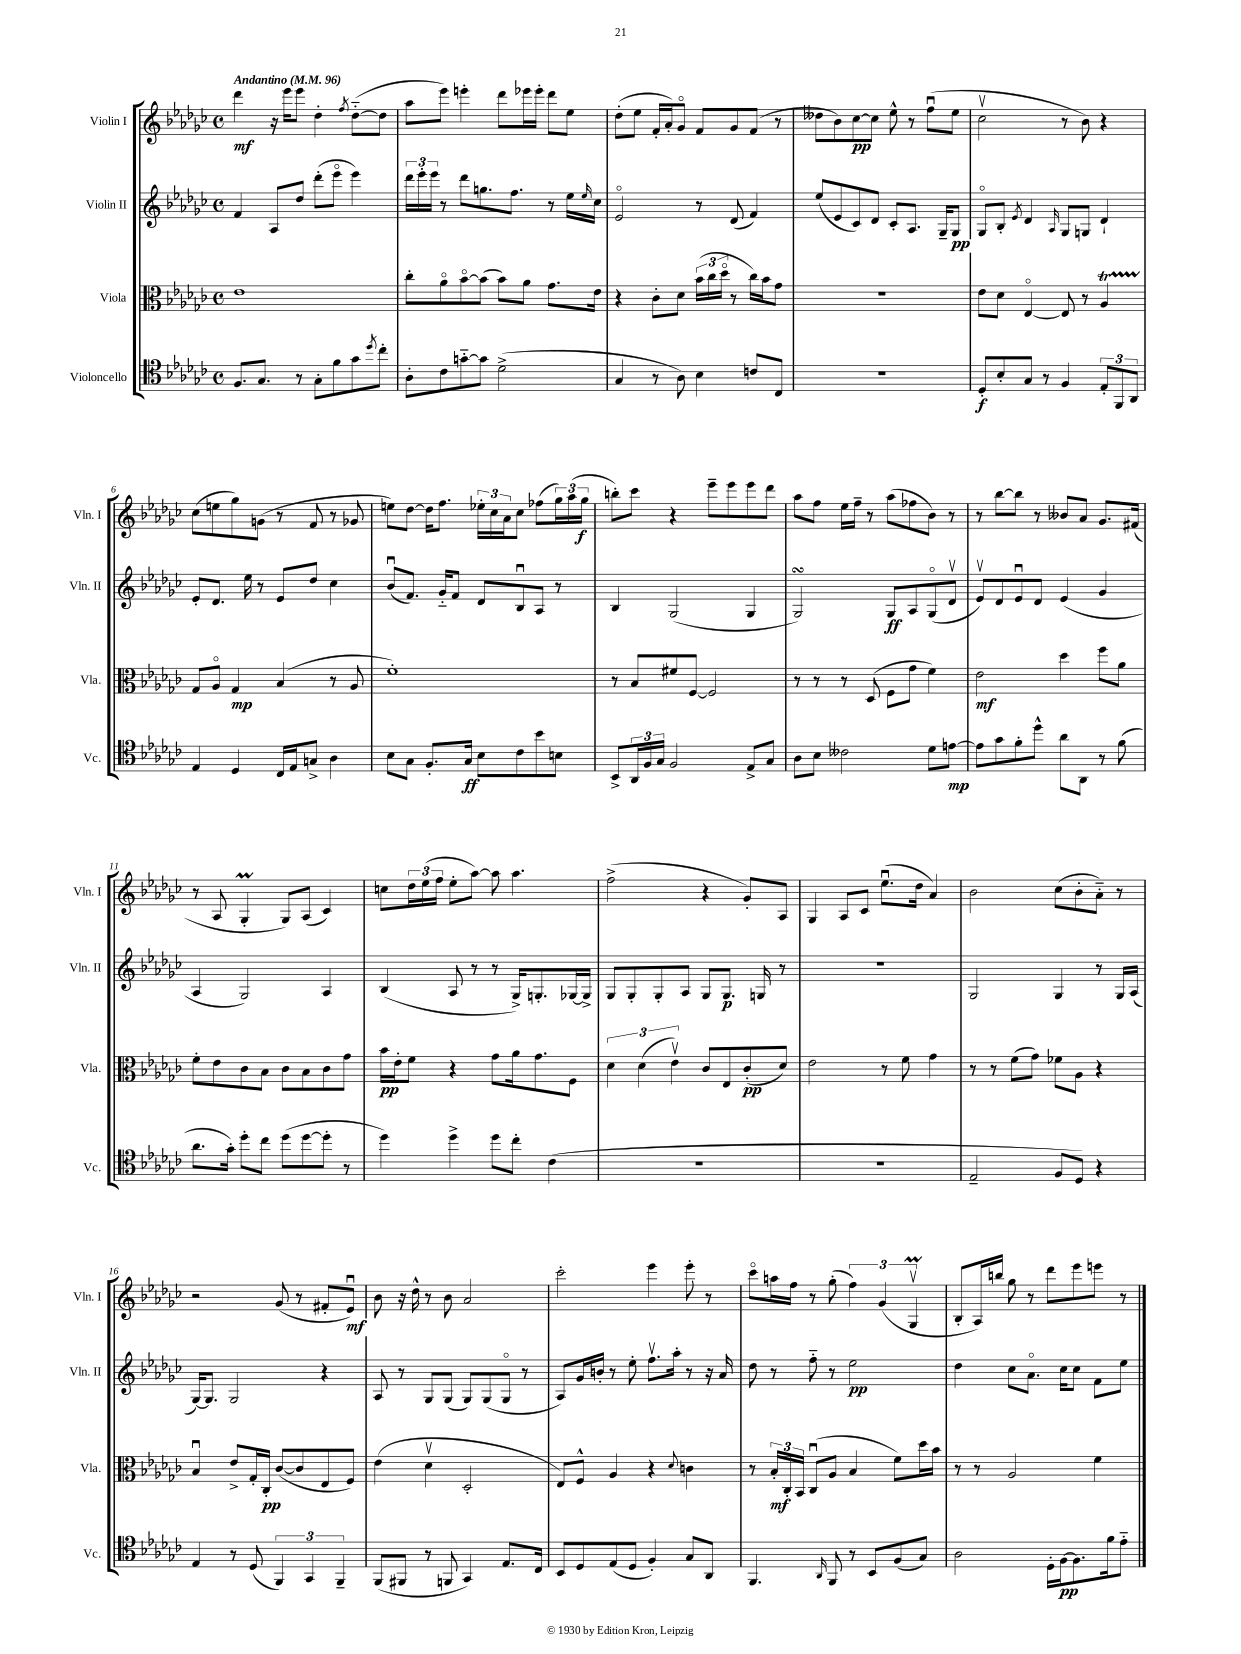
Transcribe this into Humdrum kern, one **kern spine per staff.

**kern	**dynam	**kern	**dynam	**kern	**dynam	**kern	**dynam
*part4	*part4	*part3	*part3	*part2	*part2	*part1	*part1
*staff4	*staff4	*staff3	*staff3	*staff2	*staff2	*staff1	*staff1
*I"Violoncello	*	*I"Viola	*	*I"Violin II	*	*I"Violin I	*
*I'Vc.	*	*I'Vla.	*	*I'Vln. II	*	*I'Vln. I	*
*clefC4	*	*clefC3	*	*clefG2	*	*clefG2	*
*k[b-e-a-d-g-c-]	*	*k[b-e-a-d-g-c-]	*	*k[b-e-a-d-g-c-]	*	*k[b-e-a-d-g-c-]	*
*M4/4	*	*M4/4	*	*M4/4	*	*M4/4	*
*met(c)	*	*met(c)	*	*met(c)	*	*met(c)	*
*MM96	*	*MM96	*	*MM96	*	*MM96	*
=1	=1	=1	=1	=1	=1	=1	=1
!	!	!	!	!	!	!LO:TX:a:B:t=Andantino	!
8.F/L	.	1e-	.	4f/	.	4ddd-\	mf
8.G-/J	.	.	.	.	.	.	.
.	.	.	.	8A-/L	.	16r	.
.	.	.	.	.	.	16eee-\KL	.
8r	.	.	.	8dd-/J	.	8eee-\J	.
8G-'\L	.	.	.	(8ddd-'\L	.	4dd-'\	.
8f\	.	.	.	8eee-\J	.	.	.
.	.	.	.	.	.	8qff/	.
8g-\	.	.	.	4eee-\)	.	([8dd-\L	.
8qdd-/	.	.	.	.	.	.	.
8cc-'\J	.	.	.	.	.	8dd-\J]	.
=2	=2	=2	=2	=2	=2	=2	=2
8A-'\L	.	8cc-'\L	.	24ddd-\LL	.	8aa-\L	.
.	.	.	.	24eee-'\	.	.	.
.	.	.	.	24eee-\JJ	.	.	.
8c-\	.	8a-\	.	8r	.	8eee-\J)	.
[8gn\	.	[8b-\	.	8ddd-\L	.	4eeen'\	.
8g\J]	.	(8b-\J]	.	8.ggn\	.	.	.
(2d-^\	.	8b-\L)	.	.	.	8ddd-\L	.
.	.	.	.	8.ff\J	.	.	.
.	.	8a-\J	.	.	.	16eee-X\L	.
.	.	.	.	.	.	16eee-'\JJ	.
.	.	8.g-\L	.	8r	.	8ddd-\L	.
.	.	.	.	16ee-\LL	.	8ee-\J	.
.	.	.	.	16qqee-/	.	.	.
.	.	16e-\Jk	.	16cc-\JJ	.	.	.
=3	=3	=3	=3	=3	=3	=3	=3
4G-/	.	4r	.	2e-/	.	(8dd-'\L	.
.	.	.	.	.	.	8ee-\J	.
8r	.	8c-'\L	.	.	.	16f'/LL	.
.	.	.	.	.	.	16a-'/J)	.
8A-\)	.	8d-\J	.	.	.	8g-/J	.
4B-\	.	(24b-\LL	.	8r	.	8f/L	.
.	.	24cc-\	.	.	.	.	.
.	.	24dd-\JJ	.	.	.	.	.
.	.	8r	.	(8d-/	.	8g-/	.
8cn/L	.	16cc-\LL)	.	4f/)	.	(8f/J	.
.	.	16b-\J	.	.	.	.	.
8C-/J	.	8g-\J	.	.	.	8r	.
=4	=4	=4	=4	=4	=4	=4	=4
1r	.	1r	.	(8ee-/L	.	8dd--X\L	.
.	.	.	.	8e-/	.	8b-\)	.
.	.	.	.	8c-/)	.	[8cc-\	pp
.	.	.	.	8d-/J	.	8cc-\J]	.
.	.	.	.	8c-'/L	.	8ee-^^\	.
.	.	.	.	8.A-/J	.	8r	.
.	.	.	.	.	.	(8ffu\L	.
.	.	.	.	16G-~/KL	.	.	.
.	.	.	.	8G-/J	pp	8ee-\J	.
=5	=5	=5	=5	=5	=5	=5	=5
8D-'/L	f	8e-\L	.	8G-/L	.	2cc-v\	.
8B-'/	.	8d-\J	.	8B-'/J	.	.	.
.	.	.	.	8qe-/	.	.	.
8G-/J	.	[4E-/	.	4d-/	.	.	.
8r	.	.	.	.	.	.	.
.	.	.	.	16qqA-/	.	.	.
4F/	.	8E-/]	.	8G-/L	.	8r	.
.	.	8r	.	8Gn/J	.	8b-\)	.
12E-'/L	.	4A-T/	.	4d-`/	.	4r	.
12FF/	.	.	.	.	.	.	.
12AA-/J	.	.	.	.	.	.	.
!!LO:LB:g=z
=6	=6	=6	=6	=6	=6	=6	=6
4E-/	.	8G-/L	.	8e-'/L	.	(8cc-\L	.
.	.	8A-/J	.	8.d-/J	.	8een\	.
4D-/	.	4G-/	mp	.	.	8gg-\)	.
.	.	.	.	16ee-\	.	.	.
.	.	.	.	8r	.	(8gn\J	.
16C-/LL	.	(4B-/	.	8e-/L	.	8r	.
16E-/J	.	.	.	.	.	.	.
8Gn^/J	.	.	.	8dd-/J	.	8f/	.
4A-\	.	8r	.	4cc-\	.	8r	.
.	.	8A-/	.	.	.	8g-X/	.
=7	=7	=7	=7	=7	=7	=7	=7
8B-\L	.	1f')	.	(8b-u/L	.	8een\L)	.
8G-\J	.	.	.	8.f/J)	.	[8dd-\J	.
8.F'/L	.	.	.	.	.	16dd-\KL]	.
.	.	.	.	16g-/KL	.	8.ff\J	.
.	.	.	.	8f/J	.	.	.
16G-/Jk	ff	.	.	.	.	.	.
8B-\L	.	.	.	8d-/L	.	24ee-X'\LL	.
.	.	.	.	.	.	24cc-\	.
.	.	.	.	.	.	24a-\J	.
8c-\	.	.	.	8B-u/	.	8cc-\J	.
8b-\	.	.	.	8A-/J	.	(8ff-X\L	.
8Bn\J	.	.	.	8r	.	24gg-\L)	.
.	.	.	.	.	.	(24aa-\	.
.	.	.	.	.	.	24gg-\JJ	f
=8	=8	=8	=8	=8	=8	=8	=8
8BB-^/L	.	8r	.	4B-/	.	8bbn'\L)	.
24AA-/L	.	8B-/L	.	.	.	8ccc-\J	.
24F/	.	.	.	.	.	.	.
24G-/JJ	.	.	.	.	.	.	.
2F/	.	8f#X/	.	(2G-/	.	4r	.
.	.	[8F/J	.	.	.	.	.
.	.	2F/]	.	.	.	8eee-~\L	.
.	.	.	.	.	.	8eee-\	.
8E-^/L	.	.	.	4G-/	.	8eee-\	.
8G-/J	.	.	.	.	.	8ddd-\J	.
=9	=9	=9	=9	=9	=9	=9	=9
8A-\L	.	8r	.	2G-sSSs/)	.	8aa-\L	.
8B-\J	.	8r	.	.	.	8ff\J	.
2c--X\	.	8r	.	.	.	16ee-\LL	.
.	.	.	.	.	.	16ff~\JJ	.
.	.	(8D-/	.	.	.	8r	.
.	.	8F\L	.	8G-/L	ff	(8aa-\L	.
.	.	8g-\J	.	8A-/	.	8ff-X\	.
8d-\L	.	4f\)	.	(8G-/	.	8b-\J)	.
[8en\J	mp	.	.	8d-v/J	.	8r	.
=10	=10	=10	=10	=10	=10	=10	=10
8e\L]	.	2e-\	mf	8e-v/L)	.	8r	.
8g-\	.	.	.	8d-/	.	[8bb-\L	.
8f'\	.	.	.	8e-u/	.	8bb-\J]	.
8dd-^^\J	.	.	.	8d-/J	.	8r	.
8a-\L	.	4dd-\	.	(4e-/	.	8b--X/L	.
8AA-\J	.	.	.	.	.	8a-/J	.
8r	.	8ff\L	.	4g-/	.	8.g-/L	.
(8f\	.	8a-\J	.	.	.	.	.
.	.	.	.	.	.	(16f#X/Jk	.
!!LO:LB:g=z
=11	=11	=11	=11	=11	=11	=11	=11
8.a-\L	.	8f'\L	.	4A-/	.	8r	.
.	.	8e-\	.	.	.	8A-/	.
16g-'\Jk)	.	.	.	.	.	.	.
8dd-'\L	.	8c-\	.	2G-/)	.	4G-M'/	.
8cc-\J	.	8B-\J	.	.	.	.	.
(8dd-\L	.	8c-\L	.	.	.	8G-/L)	.
[8dd-\	.	8B-\	.	.	.	(8A-/J	.
8dd-'\J]	.	8c-\	.	4A-/	.	4c-/)	.
8r	.	8g-\J	.	.	.	.	.
=12	=12	=12	=12	=12	=12	=12	=12
4dd-\)	.	16b-\LL	pp	(4B-/	.	8ccn\L	.
.	.	16e-'\J	.	.	.	.	.
.	.	8f\J	.	.	.	24dd-\L	.
.	.	.	.	.	.	(24ee-\	.
.	.	.	.	.	.	24ff\JJ	.
4dd-^\	.	4r	.	8A-/	.	8ee-'\L	.
.	.	.	.	8r	.	[8aa-\J)	.
8dd-\L	.	8g-\L	.	8r	.	8aa-\]	.
8cc-'\J	.	16a-\k	.	16G-^/KL)	.	4.aa-\	.
.	.	8.g-\	.	8.Gn'/	.	.	.
(4c-\	.	.	.	.	.	.	.
.	.	8F\J	.	[16G-X/L	.	.	.
.	.	.	.	16G-^/JJ]	.	.	.
=13	=13	=13	=13	=13	=13	=13	=13
1r	.	6d-\	.	8G-/L	.	(2ff^\	.
.	.	.	.	8G-'/	.	.	.
.	.	(6d-\	.	.	.	.	.
.	.	.	.	8G-'/	.	.	.
.	.	6e-v\)	.	.	.	.	.
.	.	.	.	8A-/J	.	.	.
.	.	8c-/L	.	8G-/L	.	4r	.
.	.	8E-/	.	8.G-/J	p	.	.
.	.	(8c-'/	pp	.	.	8g-'/L)	.
.	.	.	.	16Gn/	.	.	.
.	.	8d-/J)	.	8r	.	8A-/J	.
=14	=14	=14	=14	=14	=14	=14	=14
1r	.	2e-\	.	1r	.	4G-/	.
.	.	.	.	.	.	8A-/L	.
.	.	.	.	.	.	8c-/J	.
.	.	8r	.	.	.	(8.ee-u\L	.
.	.	8f\	.	.	.	.	.
.	.	.	.	.	.	16dd-\Jk	.
.	.	4g-\	.	.	.	4a-/)	.
=15	=15	=15	=15	=15	=15	=15	=15
2E-~/	.	8r	.	2G-/	.	2b-\	.
.	.	8r	.	.	.	.	.
.	.	(8f\L	.	.	.	.	.
.	.	8g-\J)	.	.	.	.	.
8F/L	.	8f-X\L	.	4G-/	.	(8cc-\L	.
8D-/J)	.	8A-\J	.	.	.	8b-'\	.
4r	.	4r	.	8r	.	8a-\J)	.
.	.	.	.	16G-/LL	.	8r	.
.	.	.	.	(16A-/JJ	.	.	.
!!LO:LB:g=z
=16	=16	=16	=16	=16	=16	=16	=16
4E-/	.	4B-u/	.	[16G-/KL)	.	2r	.
.	.	.	.	8.G-/J]	.	.	.
8r	.	8e-^/L	.	2G-/	.	.	.
(8D-/	.	16G-'/L	.	.	.	.	.
.	.	16C-'/JJ	pp	.	.	.	.
6FF/)	.	([8c-/L	.	.	.	(8g-/	.
.	.	8c-/]	.	.	.	8r	.
6GG-/	.	.	.	.	.	.	.
.	.	8E-/	.	4r	.	8f#X'/L	.
6FF~/	.	.	.	.	.	.	.
.	.	8F/J)	.	.	.	8e-u/J)	mf
=17	=17	=17	=17	=17	=17	=17	=17
(8FF/L	.	(4e-\	.	8A-/	.	8b-\	.
8FF#X/J	.	.	.	8r	.	16r	.
.	.	.	.	.	.	16dd-^^\	.
8r	.	4d-v\	.	8G-/L	.	8r	.
8FFn/	.	.	.	(8G-/J	.	8b-\	.
4GG-/)	.	2D-'/	.	8G-/L)	.	2a-/	.
.	.	.	.	(8G-/	.	.	.
8.E-/L	.	.	.	8G-/J	.	.	.
.	.	.	.	8r	.	.	.
16C-/Jk	.	.	.	.	.	.	.
=18	=18	=18	=18	=18	=18	=18	=18
8BB-/L	.	8E-/L)	.	8A-/L)	.	2ccc-'\	.
8D-/	.	8F^^/J	.	16g-/L	.	.	.
.	.	.	.	16bn'/JJ	.	.	.
(8E-/	.	4A-/	.	8r	.	.	.
8D-/J	.	.	.	8ee-'\	.	.	.
4F'/)	.	4r	.	8.ffv\L	.	4eee-\	.
.	.	.	.	16aa-'\Jk	.	.	.
.	.	8qqd-/	.	.	.	.	.
8G-/L	.	4cn\	.	8r	.	8eee-'\	.
8AA-/J	.	.	.	16r	.	8r	.
.	.	.	.	16a-/	.	.	.
=19	=19	=19	=19	=19	=19	=19	=19
4.FF/	.	8r	.	8dd-\	.	8ccc-\L	.
.	.	24B-'/LL	mf	8r	.	16aan\L	.
.	.	24C-'/	.	.	.	.	.
.	.	.	.	.	.	16ff\JJ	.
.	.	24BB-/JJ	.	.	.	.	.
.	.	(8C-u/L	.	8ff\	.	8r	.
16qqAA-/	.	.	.	.	.	.	.
8FF/	.	8A-/J	.	8r	.	(8gg-'\	.
8r	.	4B-/	.	2ee-\	pp	6ff\)	.
8BB-/L	.	.	.	.	.	.	.
.	.	.	.	.	.	(6g-/	.
(8F/	.	8f\L)	.	.	.	.	.
.	.	.	.	.	.	6G-Mv/	.
8G-/J)	.	16dd-\L	.	.	.	.	.
.	.	16b-\JJ	.	.	.	.	.
=20	=20	=20	=20	=20	=20	=20	=20
2A-\	.	8r	.	4dd-\	.	8B-'/L	.
.	.	8r	.	.	.	16A-/L)	.
.	.	.	.	.	.	16bbn/JJ	.
.	.	2A-/	.	8cc-\L	.	8gg-\	.
.	.	.	.	8.a-\J	.	8r	.
16D-'\LL	.	.	.	.	.	8ddd-\L	.
[16F\J	pp	.	.	16cc-\KL	.	.	.
8.F\]	.	.	.	8cc-\J	.	8eee-\	.
.	.	4f\	.	8f\L	.	8eeen\J	.
16f\k	.	.	.	.	.	.	.
8e-\J	.	.	.	8ee-\J	.	8r	.
==	==	==	==	==	==	==	==
*-	*-	*-	*-	*-	*-	*-	*-
